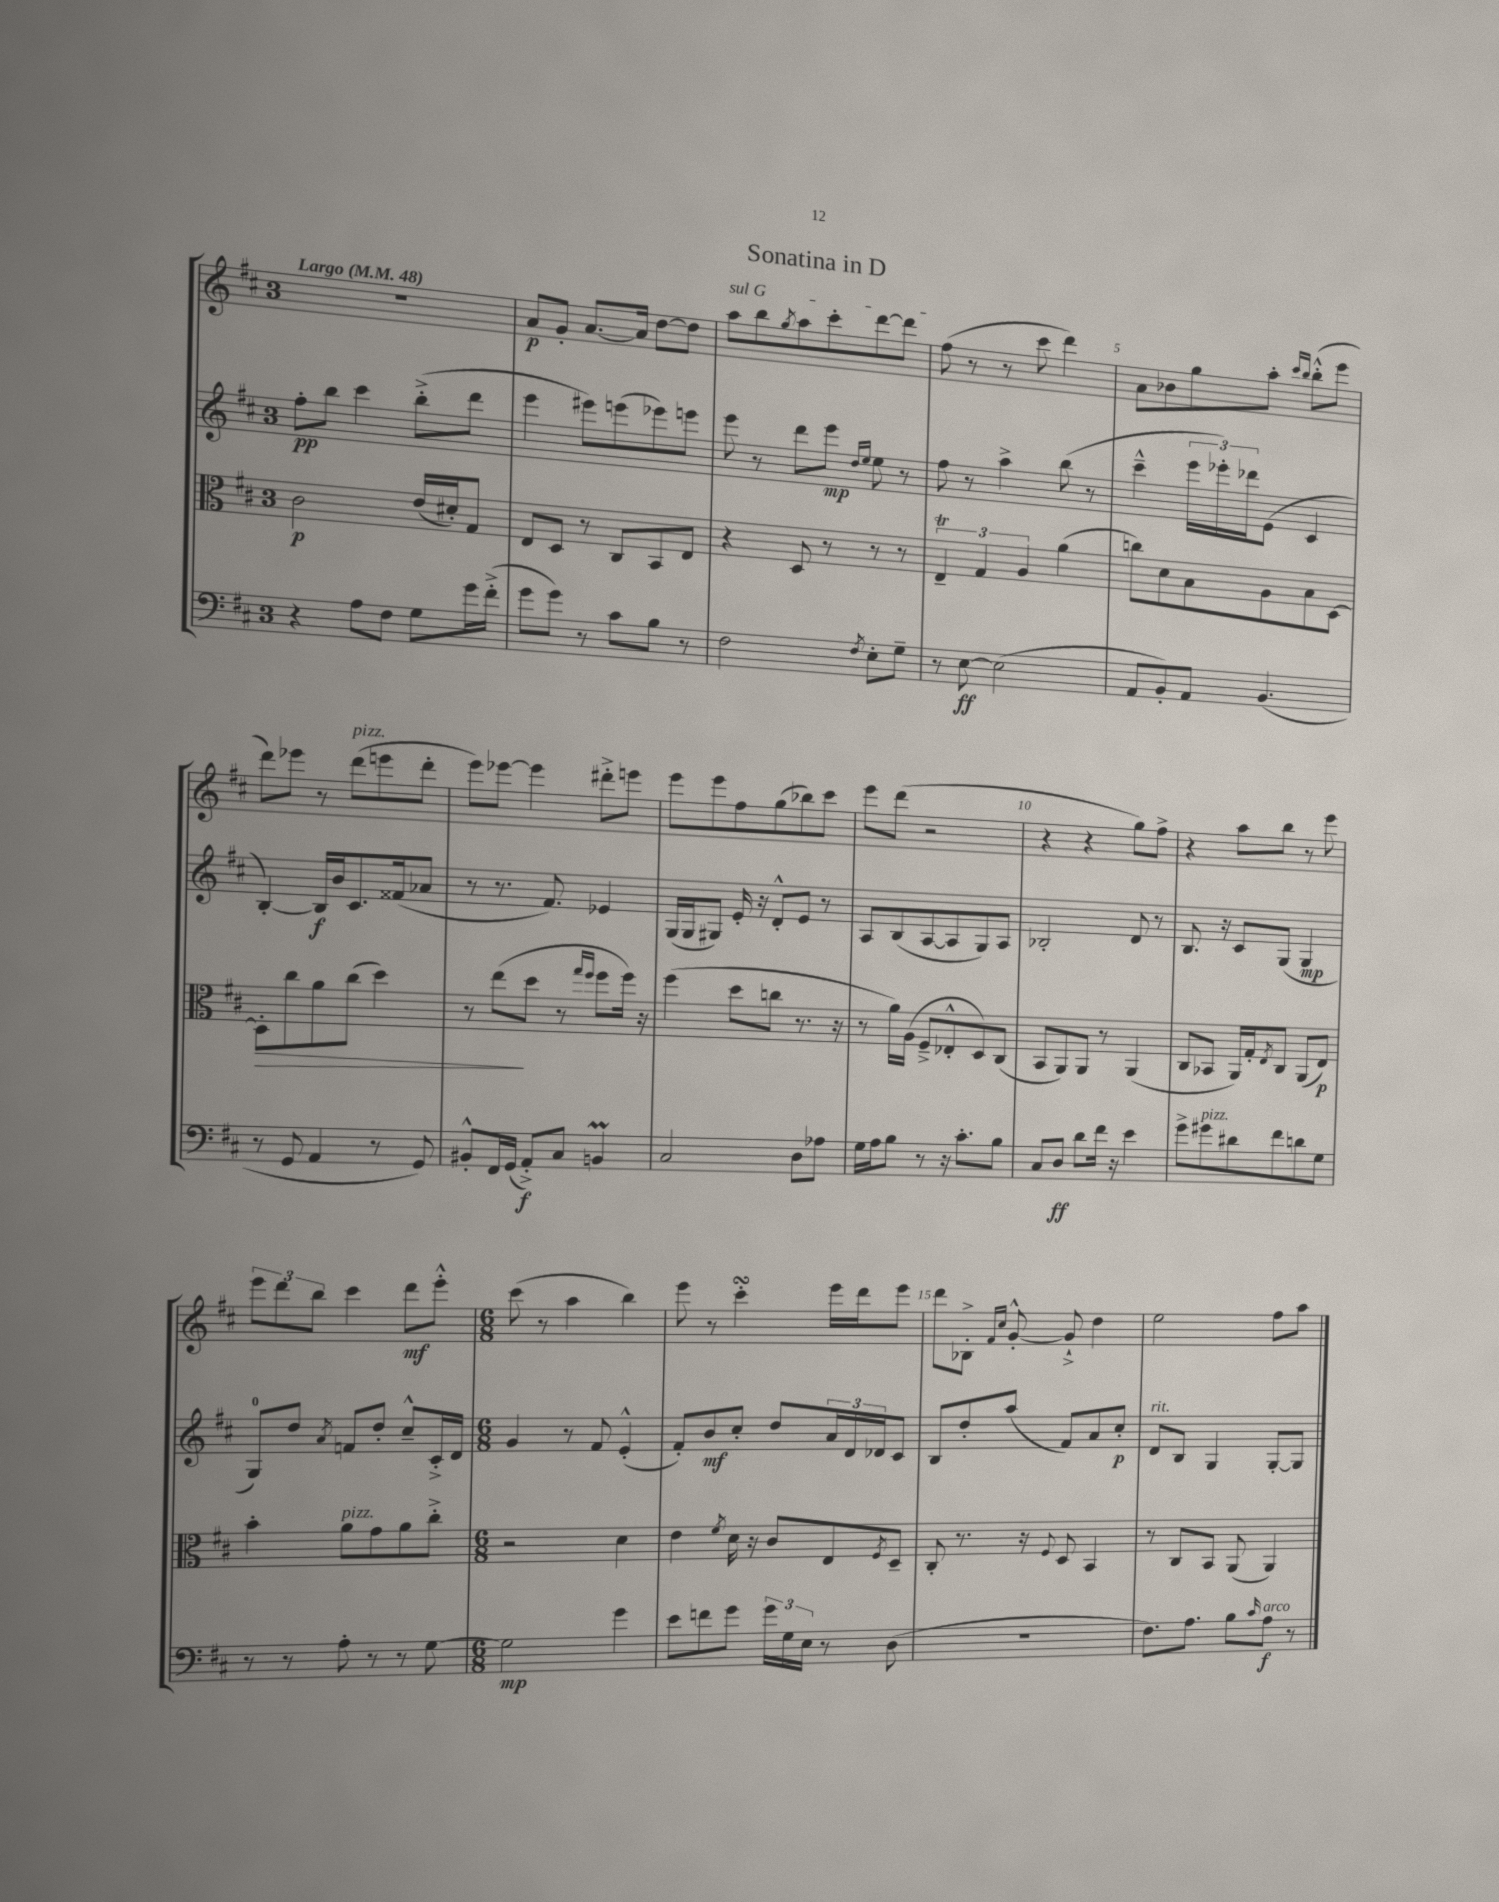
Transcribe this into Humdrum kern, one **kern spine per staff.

**kern	**kern	**kern	**kern
*staff4	*staff3	*staff2	*staff1
*clefF4	*clefC3	*clefG2	*clefG2
*k[f#c#]	*k[f#c#]	*k[f#c#]	*k[f#c#]
*M3/4	*M3/4	*M3/4	*M3/4
*MM48	*MM48	*MM48	*MM48
4r	2c#	8ff#'	2.r
.	.	8bb	.
8A	.	4ccc#	.
8F#	.	.	.
8G	(16e	(8bb'^	.
.	16d#')	.	.
16g	8G	8ddd	.
(16f#'^	.	.	.
=	=	=	=
8g	8E	4eee	8a
8g)	8D	.	8g'
8r	8r	8eee#)	[8.a
8c#	8C#	(8eee	.
.	.	.	16a]
8B	8BB	8eee-)	[8dd
8r	8E	8eee	8dd]
=	=	=	=
2F#	4r	8eee	8aa
.	.	8r	8bb
.	.	.	8qgg
.	8D	8ddd	8aa
.	8r	8eee	8ccc#'
.	.	16qqdd	.
8qF#	.	16qqee	.
8E'	8r	8ee	[8ddd
8G~	8r	8r	8ddd]
=	=	=	=
8r	6E~	8ff#	(8ff#
[8E	.	8r	8r
.	6G	.	.
(2E]	.	4aa^	8r
.	6A	.	.
.	.	.	8ccc#
.	(4a	(8bb	4ddd)
.	.	8r	.
=	=	=	=
8AA	8cc)	4ccc#~^^	8a
8BB')	8d	.	8b-
8AA	8B	24eee	8gg
.	.	24eee-')	.
.	.	24ddd-	.
(4.BB	8A	(8e	8aa'
.	.	.	16qqccc#
.	.	.	16qqbb
.	8B	4c#	(8bb'^^
.	[8D	.	8eee
=	=	=	=
8r	8D']	[4B')	8ddd)
8GG	8cc#	.	8eee-
4AA	8a	16B]	8r
.	.	16b	.
.	(8cc#	8.c#	(8ddd
8r	4dd)	.	8eee
.	.	(16f##	.
8GG)	.	8a-	8ddd'
=	=	=	=
8BB#'^^	8r	8r	8eee)
16FF#	(8ee	8.r	[8eee-
(16GG	.	.	.
8AA'^)	8dd	.	4eee-]
.	.	8.f#)	.
8C#	8r	.	.
.	16qqgg	.	.
.	16qqff#	.	.
4BB	8ff#	4e-	8ddd#'^
.	16ff#)	.	8eee
.	16r	.	.
=	=	=	=
2C#	(4ff#	(16G	8eee
.	.	16G	.
.	.	8G#)	8eee
.	8dd	16e'	8ff#
.	.	16r	.
.	8cc	8d'^^	(8gg
8D	8.r	8e	8bb-)
8A-	.	8r	8ccc#
.	16r	.	.
=	=	=	=
16G	8r	8A	8eee
16A	.	.	.
8B	16a)	(8B	(8ddd
.	(16A	.	.
8r	8F#~^	[8A	2r
16r	8E-'^^	8A]	.
8.c#'	.	.	.
.	8D)	8G)	.
8B	(8C#	8A	.
=	=	=	=
8C#	8BB	2B-'	4r
8D	8AA)	.	.
8d	8AA	.	4r
16f#	8r	.	.
16r	.	.	.
4e	(4AA	8d	8gg)
.	.	8r	8ff#^
=	=	=	=
8g^	8C#	8.B	4r
8g#	8BB-	.	.
.	.	16r	.
8d#	16AA)	8c#	8aa
.	16G'	.	.
.	8qE	.	.
8f#	8C#	(8G	8bb
8d	(8AA	4G	8r
8G	8E)	.	8eee
=	=	=	=
8r	4b'	8G)	12eee
.	.	.	12ddd
8r	.	8dd	.
.	.	.	12bb
.	.	8qa	.
8A'	8a	8f	4ccc#
8r	8g	8dd'	.
8r	8a	8cc#~^^	8ddd
[8G	8cc#'^	16c#'^	8eee'^^
.	.	16d	.
=	=	=	=
*M6/8	*M6/8	*M6/8	*M6/8
2G]	2r	4g	(8ccc#
.	.	.	8r
.	.	8r	4aa
.	.	8f#	.
4g	4d	(4e'^^	4bb)
=	=	=	=
8e	4e	8f#')	8eee
8f	.	8b	8r
.	8qf#	.	.
8g	16d	8cc#'	4ccc#'
.	16r	.	.
24g	8c#	8dd	.
24G	.	.	.
24E	.	.	.
8r	8E	24a	16eee
.	.	24d	.
.	.	.	16ddd
.	.	24d-	.
.	8qF#	.	.
(8D	8D~	8c#	8eee
=	=	=	=
2.r	8C#'	8B	8ddd
.	8.r	8dd'	8B-'^
.	.	.	16qqf#
.	.	.	16qqcc#
.	.	(8aa	[8g'^^
.	16r	.	.
.	8qqF#	.	.
.	8D	8f#)	8g`^]
.	4BB	8a	4dd
.	.	8cc#'	.
=	=	=	=
8.F#)	8r	8d	2ee
.	8C#	8B	.
8.A	.	.	.
.	8BB	4G	.
8B	(8AA	.	.
16qqc#	.	.	.
8A	4AA)	[8G'	8ff#
8r	.	8G]	8aa
==	==	==	==
*-	*-	*-	*-
